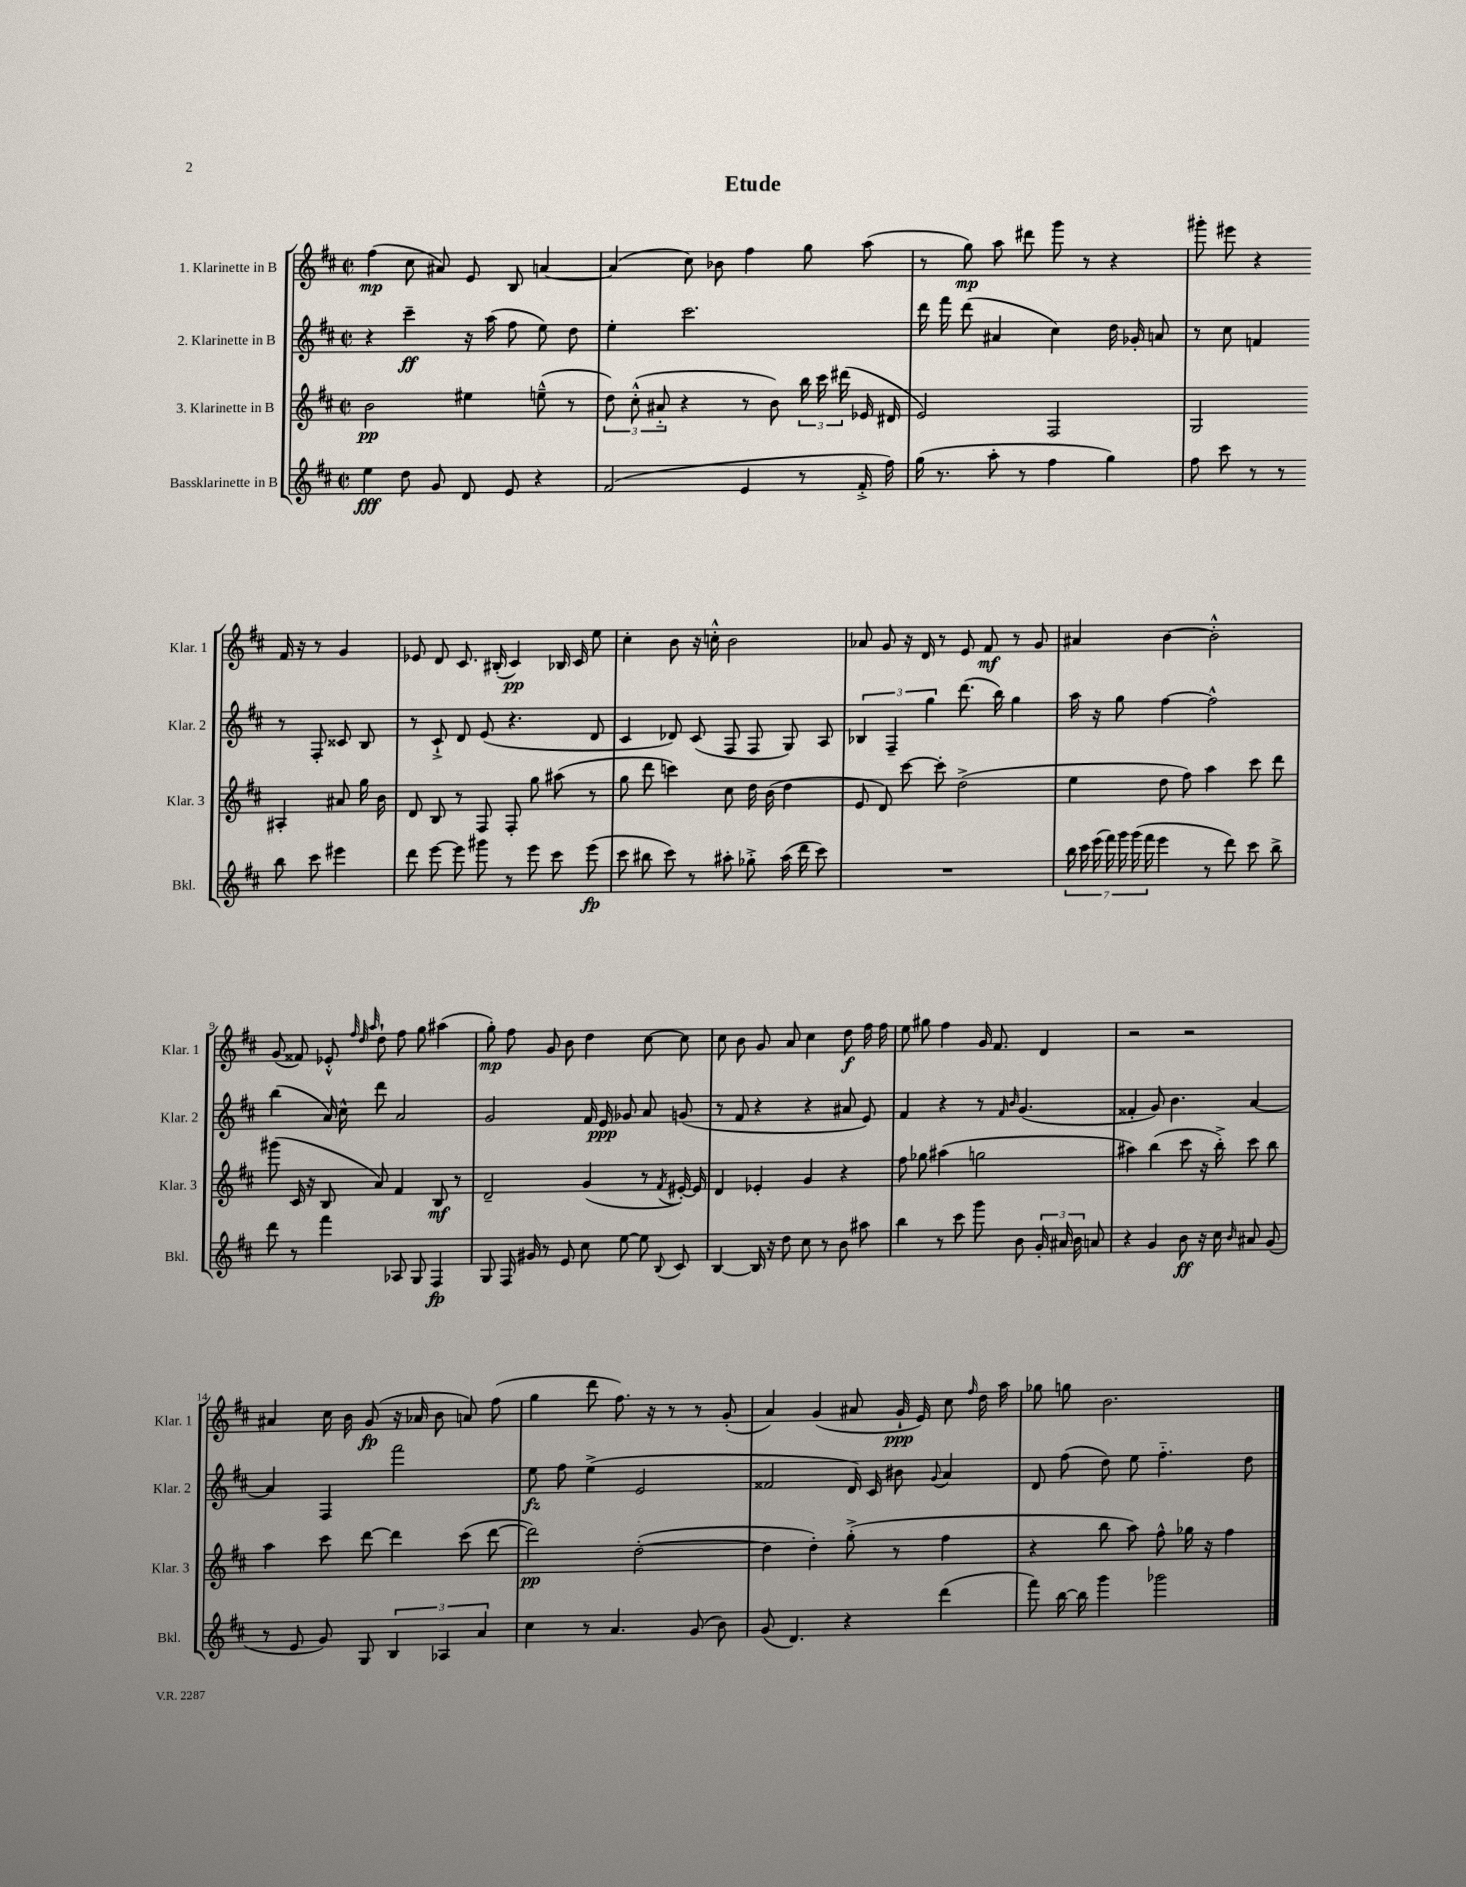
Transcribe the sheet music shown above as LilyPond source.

\header { title = "Etude" }
<<
\new StaffGroup <<
\new Staff = "s0" \with { instrumentName = "1. Klarinette in B" shortInstrumentName = "Klar. 1" } {
    \clef treble \key d \major \defaultTimeSignature \time 2/2
    \autoBeamOff fis''4\mp( cis''8 ais'8) e'8 b8 a'4~ |
    a'4( cis''8) bes'8 fis''4 g''8 a''8( |
    r8 g''8\mp) a''8 dis'''8 g'''8 r8 r4 |
    gis'''8-. eis'''8 r4 fis'16 r16 r8 g'4 |
    ees'8 d'8 cis'8. bis16-.( cis'4\pp) bes16 cis'16 e''8 |
    cis''4-. b'8 r16 c''16-.-^ b'2 |
    aes'8 g'8 r16 d'16 r8 e'8 fis'8\mf r8 g'8 |
    ais'4 b'4~ b'2-.-^ |
    g'8( fisis'8) ees'8-.-^ \grace { fis''32 d''32 a''32 } d''8-! fis''8 g''8 ais''4( |
    g''8-.\mp) fis''8 g'8 b'8 d''4 cis''8~ cis''8 |
    cis''8 b'8 g'8 a'8 cis''4 d''8\f fis''16 fis''16 |
    e''8 gis''8 fis''4 g'16 fis'8. d'4 |
    r2 r2 |
    ais'4 cis''16 b'16 g'8\fp( r16 aes'16 b'8 a'8) fis''8( |
    g''4 d'''8 fis''8.) r16 r8 r8 g'8-.( |
    a'4) g'4( ais'8 g'16-!\ppp e'16) cis''8 \grace { fis''16 } d''16 a''16 |
    ges''8 g''8 b'2. \bar "|." |
}
\new Staff = "s1" \with { instrumentName = "2. Klarinette in B" shortInstrumentName = "Klar. 2" } {
    \clef treble \key d \major \defaultTimeSignature \time 2/2
    \autoBeamOff r4 cis'''4--\ff r16 a''16( fis''8 e''8) d''8 |
    e''4-. cis'''2. |
    d'''16 fis'''16 d'''8( ais'4 cis''4) d''16 ges'16-. a'8 |
    r8 cis''8 f'4 r8 fis8-. cisis'8 b8 |
    r8 cis'8-!-> d'8 e'8( r4. d'8 |
    cis'4 des'8) cis'8( fis8 fis8 g8) a8 |
    \tuplet 3/2 { bes4 fis4-- g''4 } d'''8.( b''16) g''4 |
    a''16 r16 g''8 fis''4~ fis''2-^ |
    b''4( a'16) cis''16-^ d'''8 a'2 |
    g'2 fis'16 e'16\ppp ges'8 a'8 g'8( |
    r8 fis'8 r4 r4 ais'8 e'8) |
    fis'4 r4 r8 \grace { fis'16 b'16 } g'4.( |
    fisis'4-. g'8) b'4. a'4~ |
    a'4 fis4 fis'''2 |
    e''8\fz fis''8 e''4->( e'2 |
    fisis'2 d'16) cis'16 bis'8 \appoggiatura { g'8 } a'4 |
    d'8 fis''8( d''8) e''8 fis''4.-_ d''8 \bar "|." |
}
\new Staff = "s2" \with { instrumentName = "3. Klarinette in B" shortInstrumentName = "Klar. 3" } {
    \clef treble \key d \major \defaultTimeSignature \time 2/2
    \autoBeamOff b'2\pp eis''4 e''8---^( r8 |
    \tuplet 3/2 { d''8) cis''8-.-^( ais'8-_ } r4 r8 b'8) \tuplet 3/2 { b''16 cis'''16 dis'''16( } ees'16 dis'16 |
    e'2) fis2 |
    g2 ais4-. ais'8 g''16 b'16 |
    d'8 b8 r8 fis8 fis8-. g''8 ais''8( r8 |
    g''8 d'''8 c'''4) cis''8 d''16 b'16( d''4 |
    e'8 d'8) cis'''8~ cis'''8-. d''2->( |
    e''4 d''8 fis''8) a''4 cis'''8 d'''8 |
    gis'''8( cis'16 r16 b8 a'8) fis'4 b8\mf r8 |
    d'2-- g'4( r8 \acciaccatura { fis'8 } eis'16~-.) eis'16 |
    d'4 ees'4-. g'4 r4 |
    fis''8 ges''8 ais''4( g''2 |
    ais''4) b''4( cis'''8 r16 b''16-.->) cis'''8 b''8 |
    a''4 cis'''8 d'''8~ d'''4 cis'''8( d'''8~ |
    d'''2\pp) d''2~-.( |
    d''4 d''4-.) g''8-.->( r8 fis''4 |
    r4 b''8 a''8) fis''8-^ ges''16 r16 fis''4 \bar "|." |
}
\new Staff = "s3" \with { instrumentName = "Bassklarinette in B" shortInstrumentName = "Bkl." } {
    \clef treble \key d \major \defaultTimeSignature \time 2/2
    \autoBeamOff e''4\fff d''8 g'8 d'8 e'8 r4 |
    fis'2( e'4 r8 fis'16-.-> fis''16) |
    g''16( r8. a''8-. r8 fis''4 g''4) |
    fis''8 cis'''8 r8 r8 b''8 cis'''8 eis'''4 |
    d'''8 e'''8~ e'''8 gis'''8 r8 e'''8 cis'''8 e'''8\fp( |
    cis'''8 bis''8 cis'''8) r8 ais''8-. ges''8-.-> ais''16( d'''16 cis'''8) |
    R1 |
    \tuplet 7/4 { b''16 cis'''16 e'''16( fis'''16) g'''16 g'''16( fis'''16 } e'''4 r8 d'''8) cis'''8 b''8-> |
    d'''8 r8 fis'''4 aes8 g8 fis4\fp |
    g8 fis16 gis'16 r8 e'8 cis''8 e''8~ e''8 \appoggiatura { b8 } cis'8 |
    b4~ b16 r16 d''8 cis''8 r8 b'8 ais''8 |
    b''4 r8 cis'''8 g'''8 b'8 \tuplet 3/2 { g'16-. ais'16 b'16 } a'8 |
    r4 g'4 b'8\ff r16 cis''16 \grace { b'16 } ais'8 g'8( |
    r8 e'8 g'8) g8 \tuplet 3/2 { b4 aes4 a'4 } |
    cis''4 r8 a'4. g'8( b'8) |
    g'8( d'4.) r4 d'''4( |
    fis'''8) b''16~ b''16 g'''4 ges'''2 \bar "|." |
}
>>
>>
